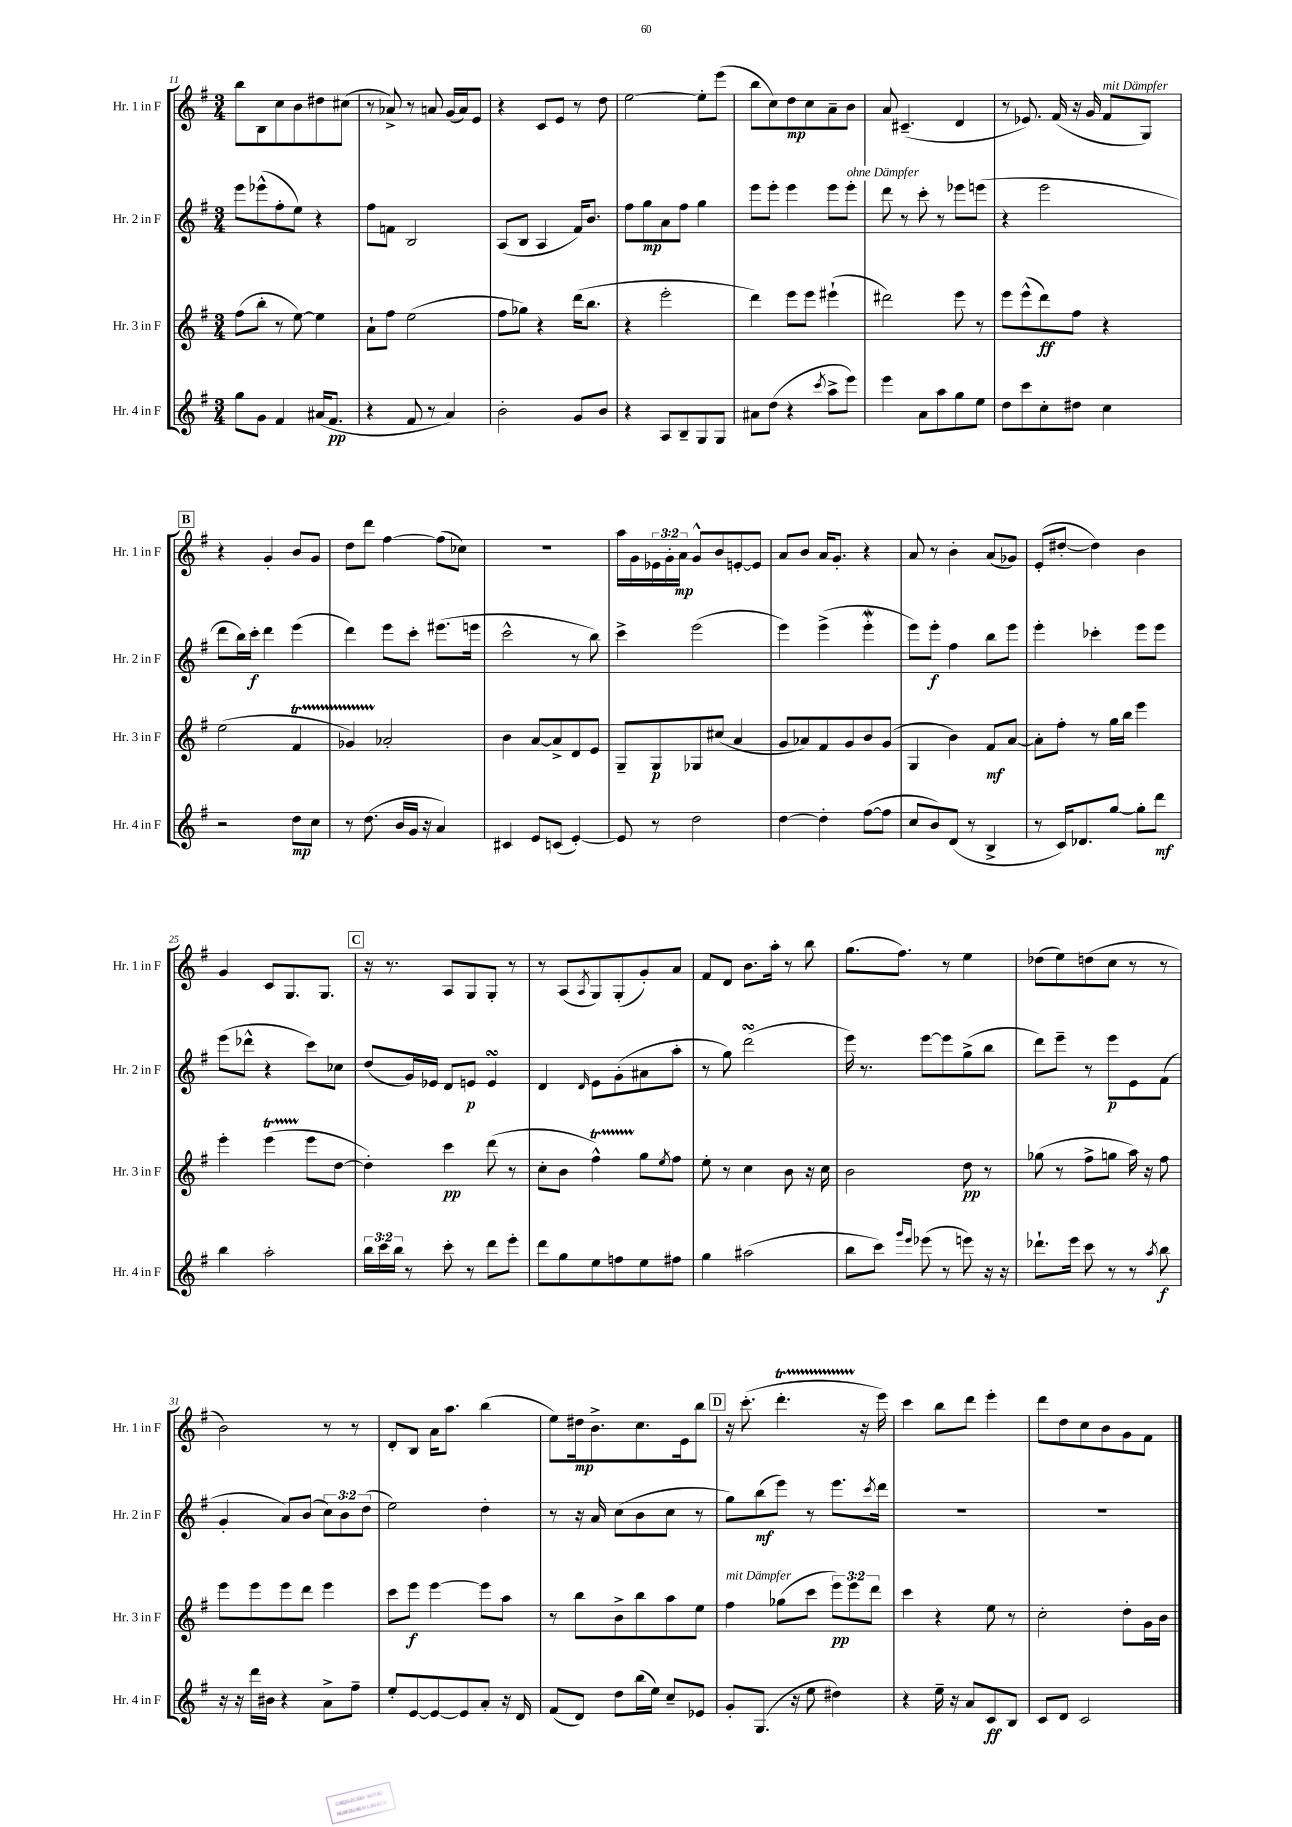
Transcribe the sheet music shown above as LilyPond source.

<<
\new StaffGroup <<
\new Staff = "s0" \with { instrumentName = "Hr. 1 in F" shortInstrumentName = "Hr. 1 in F" } {
    \clef treble \key g \major \numericTimeSignature \time 3/4 \override Staff.TupletNumber.text = #tuplet-number::calc-fraction-text
    b''8 b8 c''8 b'8 dis''8 cis''8( |
    r8 aes'8->) r8 a'8 g'16( a'16) e'8 |
    r4 c'8 e'8 r8 d''8 |
    e''2~ e''8-. e'''8( |
    b''8 c''8) d''8\mp c''8 a'8-- b'8 |
    a'8 cis'4.--( d'4 |
    r8 ees'8.) fis'16( r16 g'16 fis'8^\markup { \italic "mit Dämpfer" } g8) |
    \mark \markup { \box "B" } r4 g'4-. b'8 g'8 |
    d''8 d'''8 fis''4~ fis''8( ces''8) |
    R2. |
    a''16 g'16 \tuplet 3/2 { ees'16 g'16-. a'16\mp } g'8-^ b'8 e'8~-. e'8 |
    a'8 b'8 a'16 g'8.-. r4 |
    a'8 r8 b'4-. a'8( ges'8) |
    e'8-.( dis''8~-. dis''4) b'4 |
    g'4 c'8 g8. g8. |
    \mark \markup { \box "C" } r16 r8. a8 g8 g8-. r8 |
    r8 a8( \acciaccatura { a8 } g8) g8-.( g'8-.) a'8 |
    fis'8 d'8 b'8. a''16-. r8 b''8 |
    g''8.( fis''8.) r8 e''4 |
    des''8( e''8) d''8( c''8 r8 r8 |
    b'2) r8 r8 |
    d'8-. b8 a'16 a''8. b''4( |
    e''8) dis''16\mp b'8.-> c''8. e'16 b''8 |
    \mark \markup { \box "D" } r16 c'''8.-.( d'''4.-.\startTrillSpan r16\stopTrillSpan e'''16) |
    c'''4 b''8 d'''8 e'''4-. |
    d'''8 d''8 c''8 b'8 g'8 fis'8 \bar "|." |
}
\new Staff = "s1" \with { instrumentName = "Hr. 2 in F" shortInstrumentName = "Hr. 2 in F" } {
    \clef treble \key g \major \numericTimeSignature \time 3/4 \override Staff.TupletNumber.text = #tuplet-number::calc-fraction-text
    e'''8 ees'''8-^( fis''8-. e''8) r4 |
    fis''8 f'8 b2 |
    a8( b8 a4 fis'16) b'8. |
    fis''8 g''8\mp a'8 fis''8 g''4 |
    e'''8 e'''8-. e'''4 e'''8 e'''8-.^\markup { \italic "ohne Dämpfer" } |
    d'''8 r8 c'''8-. r8 ees'''8 e'''8( |
    r4 e'''2 |
    \mark \markup { \box "B" } d'''8 b''16) c'''16-.\f d'''4 e'''4( |
    d'''4) e'''8 c'''8-. eis'''8.( e'''16 |
    c'''2-^ r8 b''8) |
    c'''4-> e'''2( |
    e'''4) e'''4->( e'''4-.\mordent |
    e'''8) e'''8-.\f fis''4 b''8 e'''8 |
    e'''4-. ces'''4-. e'''8 e'''8 |
    e'''8( des'''8-^ r4 c'''8) ces''8 |
    \mark \markup { \box "C" } d''8( g'16) ees'16 d'8 e'8\p e'4\turn |
    d'4 \grace { d'16 } e'8 g'8-.( ais'8 a''8-. |
    r8 g''8) d'''2\turn( |
    e'''16) r8. e'''8~ e'''8 g''8->( b''8 |
    d'''8) e'''8-- r8 e'''8\p e'8 fis'8( |
    g'4-. a'8) b'8( \tuplet 3/2 { c''8) b'8 d''8( } |
    e''2) d''4-. |
    r8 r16 a'16 c''8( b'8 c''8 r8 |
    \mark \markup { \box "D" } g''8) b''8\mf( e'''8) r8 e'''8. \acciaccatura { c'''8 } d'''16 |
    R2. |
    R2. \bar "|." |
}
\new Staff = "s2" \with { instrumentName = "Hr. 3 in F" shortInstrumentName = "Hr. 3 in F" } {
    \clef treble \key g \major \numericTimeSignature \time 3/4 \override Staff.TupletNumber.text = #tuplet-number::calc-fraction-text
    fis''8( b''8-. r8 e''8~) e''4 |
    a'8-! fis''8 e''2( |
    fis''8 ges''8) r4 d'''16( b''8. |
    r4 e'''2-. |
    d'''4) e'''8 e'''8 eis'''4-!( |
    dis'''2) e'''8 r8 |
    e'''8 e'''8-^( d'''8\ff) fis''8 r4 |
    \mark \markup { \box "B" } e''2( fis'4\startTrillSpan |
    ges'4) aes'2-.\stopTrillSpan |
    b'4 a'8~ a'8-> d'8 e'8 |
    g8-- g8\p ges8 cis''8( a'4 |
    g'8 aes'8) fis'8 g'8 b'8 g'8( |
    g4 b'4) fis'8\mf a'8~ |
    a'8-. fis''8-. r8 g''16 b''16 e'''4 |
    e'''4-. e'''4\startTrillSpan( e'''8\stopTrillSpan d''8~ |
    \mark \markup { \box "C" } d''4-.) c'''4\pp d'''8( r8 |
    c''8-. b'8 fis''4-^\startTrillSpan) g''8\stopTrillSpan \acciaccatura { e''8 } fis''8 |
    e''8-. r8 c''4 b'8 r16 c''16 |
    b'2 d''8\pp r8 |
    ges''8( r8 fis''8-> g''8 a''16) r16 fis''8 |
    e'''8 e'''8 e'''8 d'''8 e'''4 |
    c'''8 e'''8\f e'''4~ e'''8 a''8 |
    r8 b''8 b'8-> b''8 a''8 e''8 |
    \mark \markup { \box "D" } fis''4^\markup { \italic "mit Dämpfer" } ges''8( c'''8 \tuplet 3/2 { e'''8\pp) e'''8 d'''8 } |
    c'''4 r4 e''8 r8 |
    c''2-. d''8-. g'16 b'16 \bar "|." |
}
\new Staff = "s3" \with { instrumentName = "Hr. 4 in F" shortInstrumentName = "Hr. 4 in F" } {
    \clef treble \key g \major \numericTimeSignature \time 3/4 \override Staff.TupletNumber.text = #tuplet-number::calc-fraction-text
    g''8 g'8 fis'4 ais'16( fis'8.\pp |
    r4 fis'8 r8 a'4) |
    b'2-. g'8 b'8 |
    r4 a8 b8-- g8 g8 |
    ais'8 d''8( r4 \acciaccatura { c'''8 } a''8-> e'''8) |
    e'''4 a'8 a''8 g''8 e''8 |
    d''8 c'''8 c''8-. dis''8 c''4 |
    \mark \markup { \box "B" } r2 d''8\mp c''8 |
    r8 d''8.( b'16 g'16 r16 a'4) |
    cis'4 e'8 c'8( e'4~-.) |
    e'8 r8 d''2 |
    d''4~ d''4-. fis''8~( fis''8 |
    c''8 b'8) d'8( r8 b4-> |
    r8 c'16) des'8. g''8~ g''8-. d'''8\mf |
    b''4 a''2-. |
    \mark \markup { \box "C" } \tuplet 3/2 { b''16 c'''16 b''16 } r8 c'''8-. r8 d'''8 e'''8-. |
    d'''8 g''8 e''8 f''8 e''8 fis''8 |
    g''4 ais''2( |
    b''8 c'''8) \grace { g'''16 e'''16 } ees'''8( r8 e'''8) r16 r16 |
    des'''8.-! e'''16 c'''8 r8 r8 \acciaccatura { a''8 } b''8\f |
    r16 r16 d'''16 bis'16 r4 a'8-> fis''8-- |
    e''8-. e'8~ e'8~ e'8 a'8-. r16 d'16 |
    fis'8( d'8) d''8 b''16( e''16) c''8-- ees'8 |
    \mark \markup { \box "D" } g'8-. g8.( r16 e''8 dis''4) |
    r4 e''16-- r16 a'8 c'8\ff b8 |
    c'8 d'8 c'2 \bar "|." |
}
>>
>>
\layout { \context { \Score currentBarNumber = #11 } }
